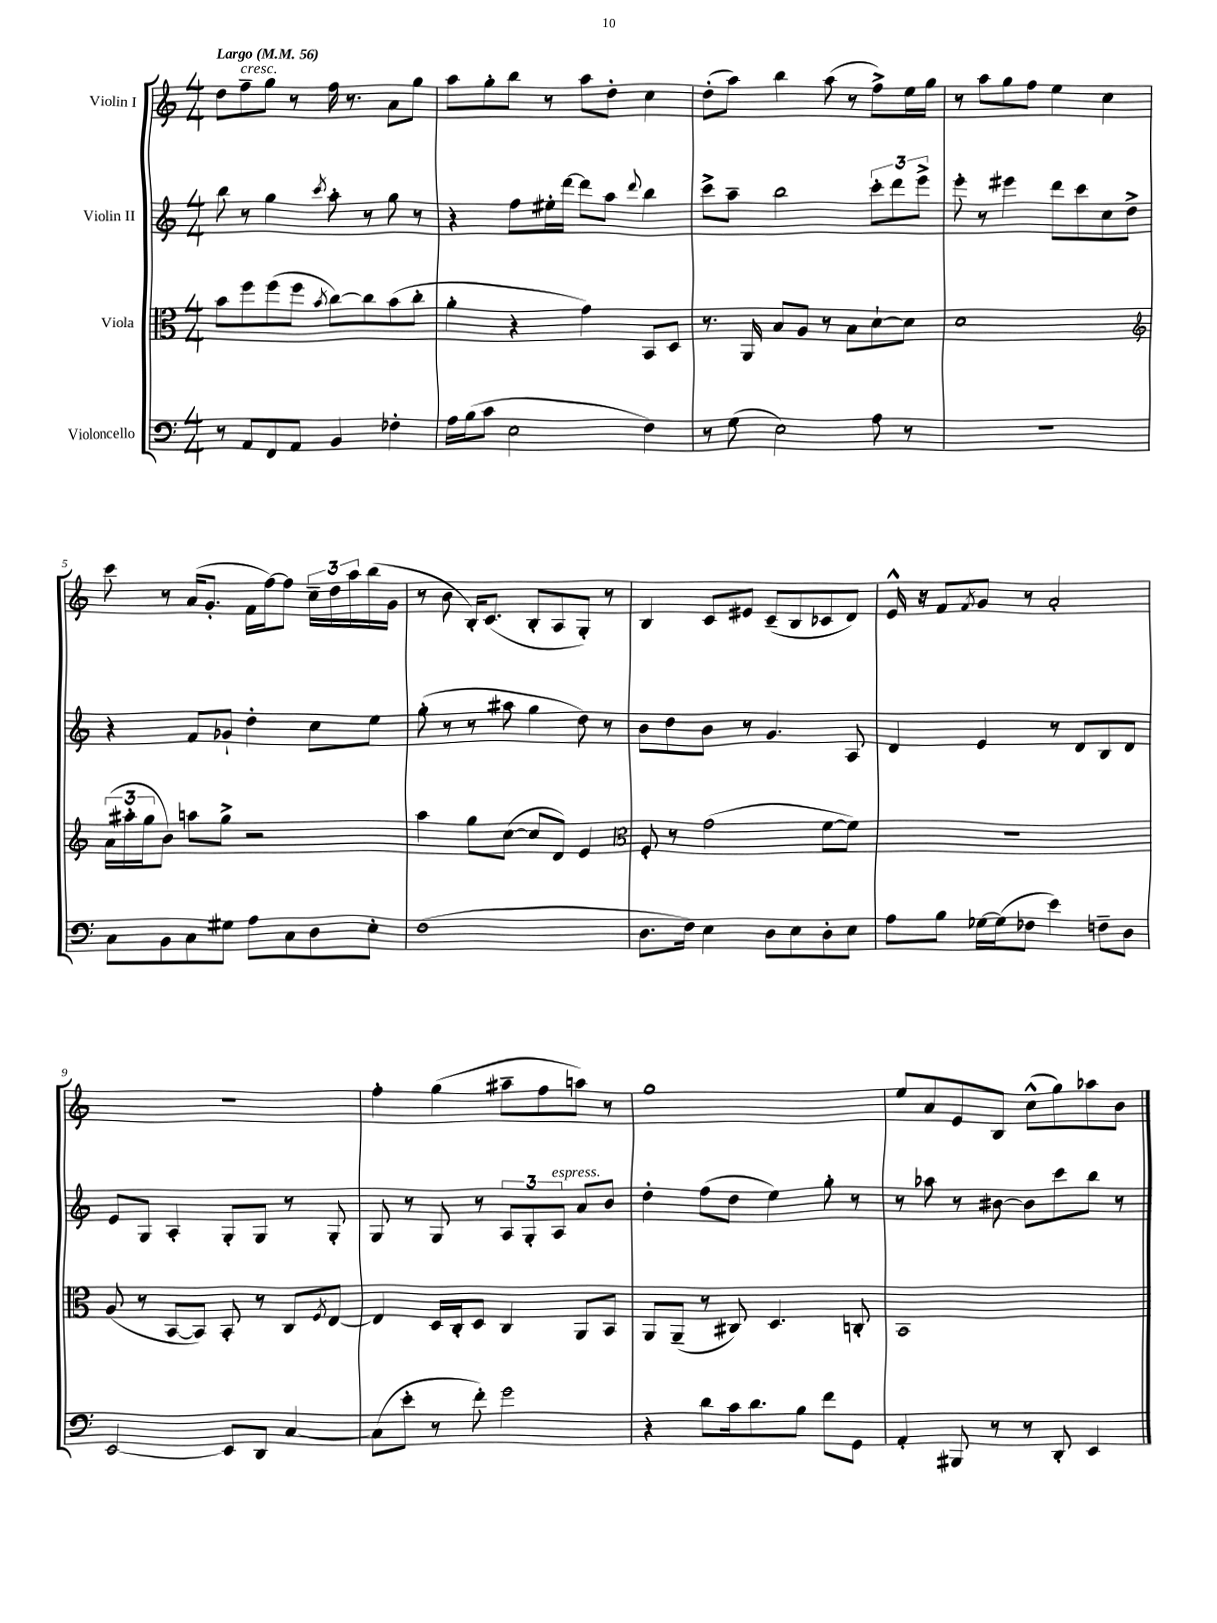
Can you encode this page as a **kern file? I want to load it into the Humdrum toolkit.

**kern	**kern	**kern	**kern
*staff4	*staff3	*staff2	*staff1
*clefF4	*clefC3	*clefG2	*clefG2
*k[]	*k[]	*k[]	*k[]
*M4/4	*M4/4	*M4/4	*M4/4
*MM56	*MM56	*MM56	*MM56
8r	8b\L	8bb\	8dd\L
8AA/L	8ff\	8r	8ff~\
8FF/	(8ff\	4gg\	8gg\J
8AA/J	8ff\J	.	8r
.	8qb/	8qccc/	.
4BB/	[8cc\L)	8aa'\	16ff\
.	.	.	8.r
.	8cc\]	8r	.
4F-'\	(8b\	8gg\	8a\L
.	8cc'\J	8r	8gg\J
=	=	=	=
16A\LL	4a'\	4r	8aa\L
(16B\J	.	.	.
8c\J	.	.	8gg'\
2E\	4r	8ff\L	8bb\J
.	.	16ee#'\L	8r
.	.	[16ddd\JJ	.
.	4g\)	8ddd\]L	8aa\L
.	.	8aa\J	8dd'\J
.	.	8qqddd/	.
4F\)	8BB/L	4bb\	4cc\
.	8D/J	.	.
=	=	=	=
8r	8.r	8ccc^\L	(8dd'\L
(8G\	.	8aa~\J	8aa\J)
.	16AA/	.	.
2E\)	8B/L	2bb\	4bb\
.	8A/J	.	.
.	8r	.	(8aa\
.	8B\L	.	8r
8A\	[8d`\	12ccc'\L	8ff^\L)
.	.	12ddd\	.
8r	8d\]J	.	16ee\L
.	.	12eee^\J	.
.	.	.	16gg\JJ
=	=	=	=
1r	1d	8eee'\	8r
.	.	8r	8aa\L
.	.	4eee#\	8gg\
.	.	.	8ff\J
.	.	8ddd\L	4ee\
.	.	8ccc\	.
.	.	8cc\	4cc\
.	.	8dd^\J	.
=	=	=	=
*	*clefG2	*	*
8C\L	(24a\LL	4r	8ccc\
.	24aa#'\	.	.
.	24gg\J	.	.
8BB\	8b\J)	.	8r
8C\	8aa\L	8f/L	(16a/LK
.	.	.	8.g'/J
8G#\J	8gg^\J	8g-`/J	.
8A\L	2r	4dd'\	16f\LL
.	.	.	[16ff\J)
8C\	.	.	8ff\]J
8D\	.	8cc\L	24cc~\LL
.	.	.	24dd\
.	.	.	24aa\
8E'\J	.	8ee\J	(16bb\
.	.	.	16g\JJ
=	=	=	=
(1F	4aa\	(8gg'\	8r
.	.	8r	8b\
.	8gg\L	8r	16B'/LK)
.	.	.	(8.c/J
.	([8cc\J	8aa#\	.
.	8cc/]L	4gg\	8B'/L
.	8d/J)	.	8A/
.	4e/	8dd\)	8G'/J)
.	.	8r	8r
=	=	=	=
*	*clefC3	*	*
8.D\L	8F'/	8b\L	4B/
.	8r	8dd\	.
16F\Jk)	.	.	.
4E\	(2g\	8b\J	8c/L
.	.	8r	8e#/J
8D\L	.	4.g/	(8c~/L
8E\	.	.	8B/
8D'\	[8f\L	.	8c-/
8E\J	8f\]J)	8A/	8d/J)
=	=	=	=
8A\L	1r	4d/	16e^^/
.	.	.	16r
8B\J	.	.	8f/L
.	.	.	8qf/
[16G-\LL	.	4e/	8g/J
(16G-\]J	.	.	.
8F-\J	.	.	8r
4e\)	.	8r	2a'/
.	.	8d/L	.
8F~\L	.	8B/	.
8D\J	.	8d/J	.
=	=	=	=
[2EE/	(8A/	8e/L	1r
.	8r	8G/J	.
.	[8BB/L	4A'/	.
.	8BB/]J)	.	.
8EE/]L	8BB'/	8G'/L	.
8DD/J	8r	8G/J	.
[4C/	8C/L	8r	.
.	8qF/	.	.
.	[8E/J	8G'/	.
=	=	=	=
(8C\]L	4E/]	8G/	4ff'\
8e'\J	.	8r	.
8r	16D/LL	8G/	(4gg\
.	16C'/J	.	.
8f'\)	8D/J	8r	.
2g\	4C/	12A/L	8aa#~\L
.	.	12G'/	.
.	.	.	8ff\
.	.	12A/J	.
.	8AA/L	8a/L	8aa\J)
.	8BB/J	8b/J	8r
=	=	=	=
4r	8AA/L	4dd'\	1gg
.	(8AA~/J	.	.
8d\L	8r	(8ff\L	.
16c\k	8C#/)	8dd\J	.
8.d\	.	.	.
.	4.D/	4ee\)	.
8B\J	.	.	.
8f\L	.	8gg'\	.
8GG\J	8C'/	8r	.
=	=	=	=
4AA'/	1BB	8r	8ee/L
.	.	8aa-\	8a/
8BBB#/	.	8r	8e/
8r	.	[8b#\	8B/J
8r	.	8b#\]L	(8cc^^\L
8DD'/	.	8ccc\	8gg\)
4EE/	.	8bb\J	8aa-\
.	.	8r	8b\J
==	==	==	==
*-	*-	*-	*-
